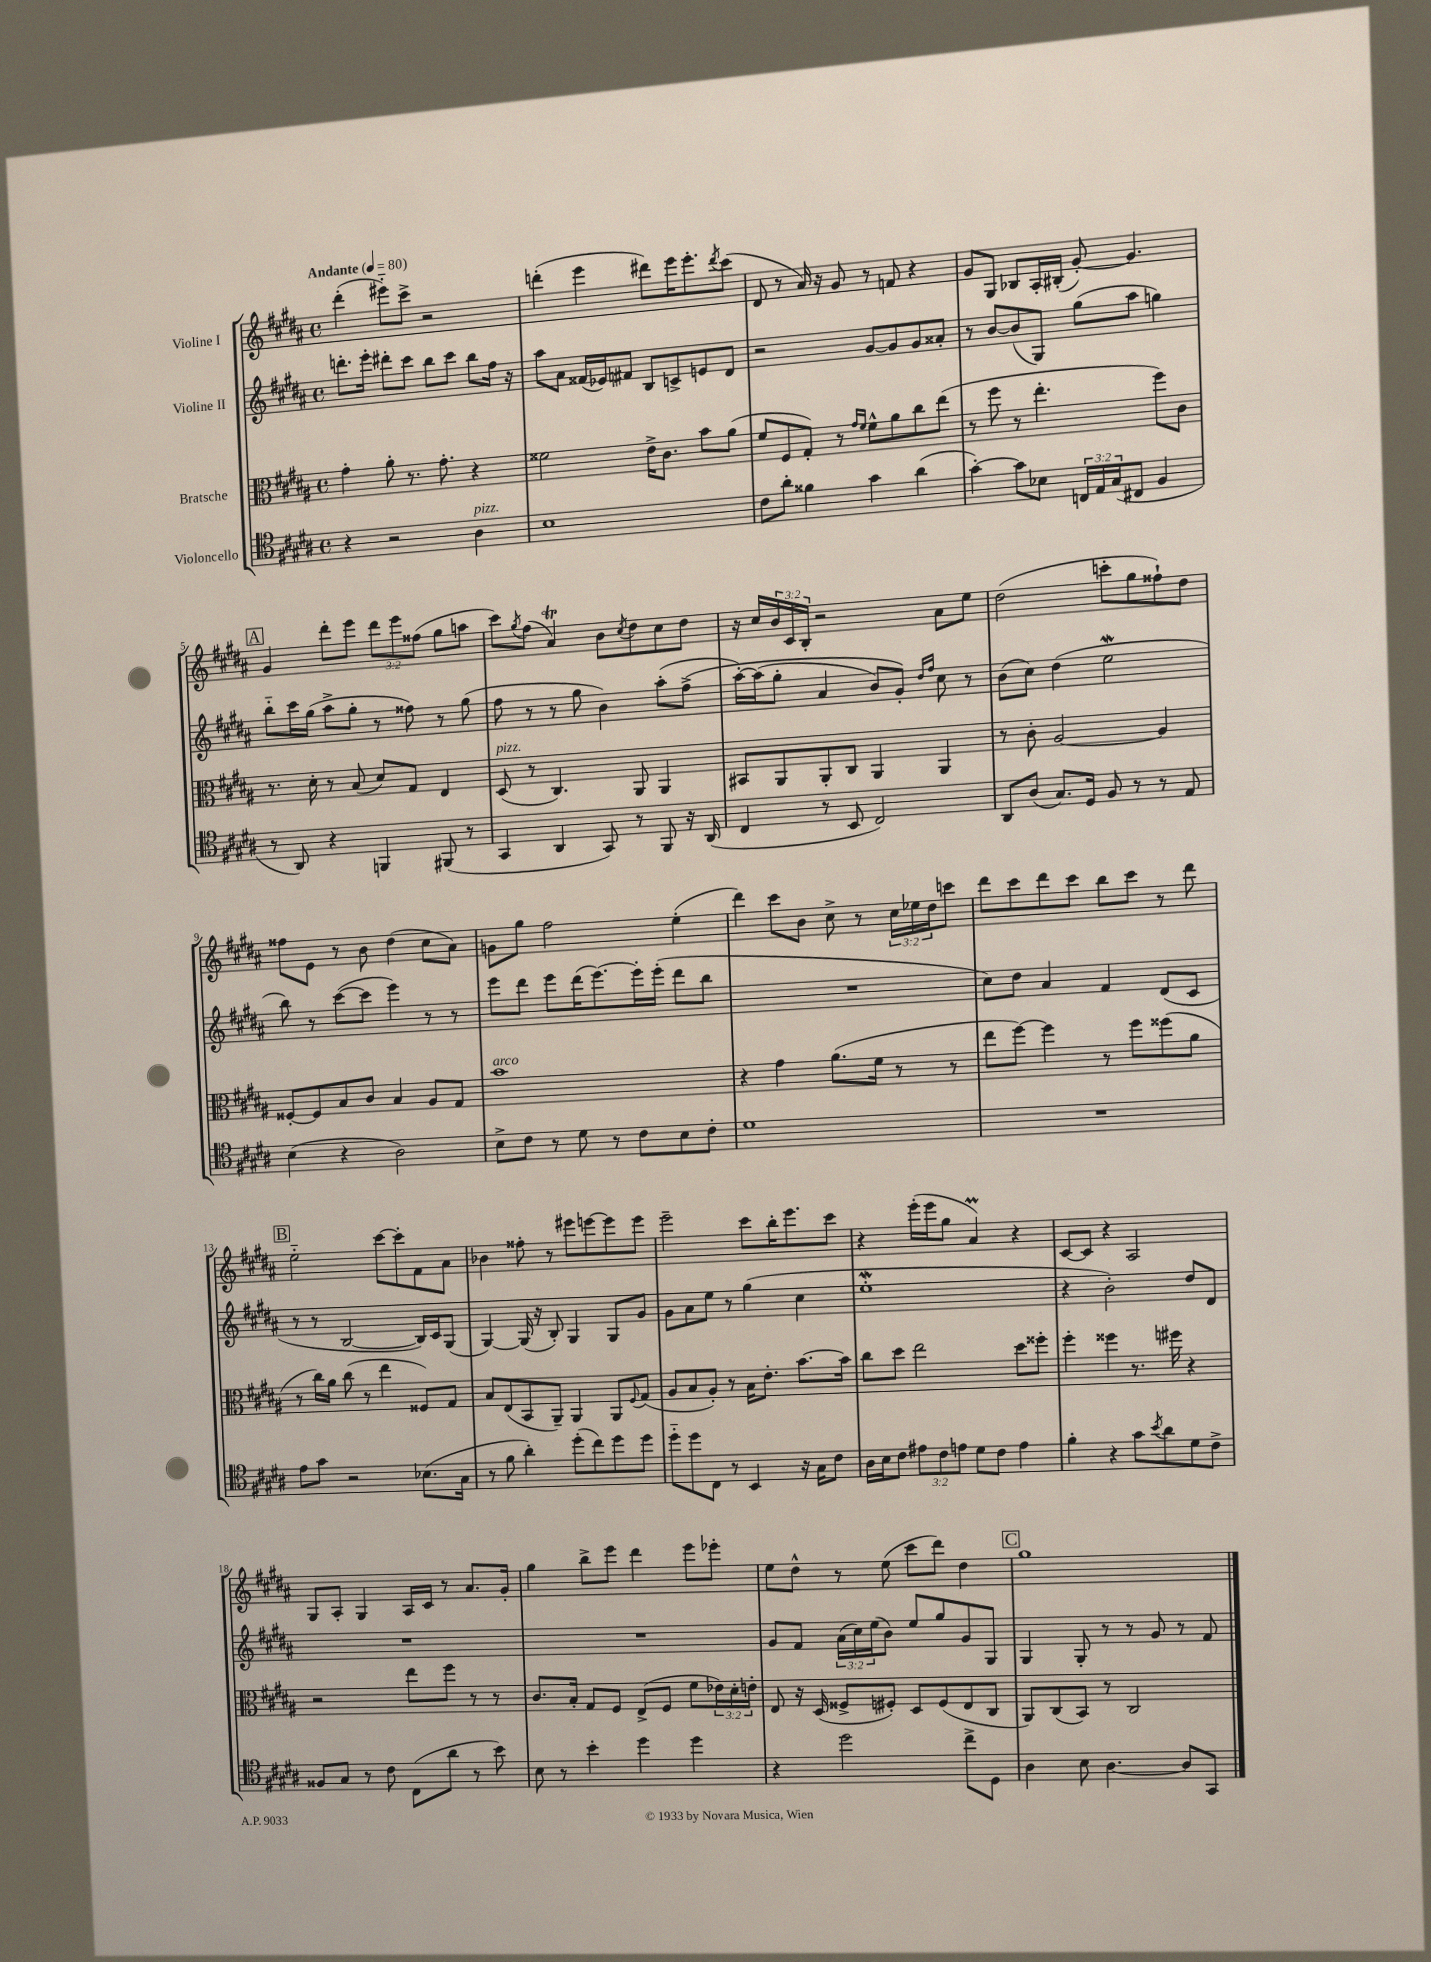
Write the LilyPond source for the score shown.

<<
\new StaffGroup <<
\new Staff = "s0" \with { instrumentName = "Violine I" } {
    \clef treble \key b \major \defaultTimeSignature \time 4/4 \override Staff.TupletNumber.text = #tuplet-number::calc-fraction-text \tempo "Andante" 4 = 80
    dis'''4-.( eis'''8-_) cis'''8-> r2 |
    d'''4-.( e'''4 dis'''8) e'''16 e'''8.-. \acciaccatura { dis'''8 } cis'''8( |
    dis'8 r8 ais'16) r16 gis'8 r8 f'8 r4 |
    gis'8 gis8 bes8 ais16-. bis16-.( gis'8~-.) gis'4. |
    \mark \markup { \box "A" } gis'4 dis'''8-. e'''8 \tuplet 3/2 { dis'''8 e'''8 fisis''8( } gis''8 a''8 |
    cis'''8) \acciaccatura { gis''8 } fis''8( ais'4\trill) b'8 \acciaccatura { cis''8 } dis''8 cis''8 dis''8 |
    r16 cis''16 \tuplet 3/2 { b'16 cis'16 b16-. } r2 ais'8 e''8 |
    dis''2( c'''8-. gis''8 fisis''8-!) dis''8 |
    fisis''8 e'8 r8 b'8 dis''4( cis''8 ais'8) |
    g'8 gis''8 fis''2 e''4-.( |
    dis'''4) cis'''8 b'8 cis''8-> r8 \tuplet 3/2 { cis''16 ees''16 dis''16 } c'''8 |
    dis'''8 cis'''8 dis'''8 cis'''8 b''8 cis'''8 r8 dis'''8 |
    \mark \markup { \box "B" } e''2-_ cis'''8~ cis'''8-. fis'8 ais'8 |
    bes'4 fisis''8-. r8 eis'''8 e'''8~ e'''8 e'''8 |
    e'''2-- cis'''8 b''16-. e'''8. cis'''8 |
    r4 e'''16-.( e'''16 gis''8 ais'4\prall) r4 |
    cis'8~ cis'8 r4 ais2 |
    gis8 ais8-. gis4 ais16 cis'16 r8 ais'8. gis'16-. |
    gis''4 b''8-> e'''8 dis'''4 e'''8 ees'''8-. |
    e''8 dis''8-^ r8 e''8( cis'''8 dis'''8) dis''4 |
    \mark \markup { \box "C" } gis''1 \bar "|." |
}
\new Staff = "s1" \with { instrumentName = "Violine II" } {
    \clef treble \key b \major \defaultTimeSignature \time 4/4 \override Staff.TupletNumber.text = #tuplet-number::calc-fraction-text
    d'''8.-. e'''16-. dis'''8-. cis'''8 b''8 cis'''8 b''8 fis''16 r16 |
    ais''8 ais'8 fisis'16( ees'16) fis'8 b8 c'8-> e'8 dis'8 |
    r2 gis'8~ gis'8 gis'8 aisis'8-. |
    r8 b'8~ b'8( gis8) gis''8( ais''8 g''4) |
    \mark \markup { \box "A" } b''8-_ cis'''16 gis''16( ais''8-> gis''8-. r8 fisis''8) r8 gis''8( |
    fis''8 r8 r8 gis''8 b'4) ais''8-.( fis''8->\( |
    ais''16~-.) ais''16( gis''8-. ais'4 b'8) gis'8-.\) \grace { dis''16 fis''16 } cis''8 r8 |
    b'8( cis''8) dis''4( e''2\mordent |
    b''8) r8 cis'''8~( cis'''8 e'''4) r8 r8 |
    e'''8 dis'''8 e'''8 dis'''16( e'''8.~) e'''16-. e'''16-.( dis'''8 b''8 |
    R1 |
    cis''8) dis''8 ais'4 fis'4 dis'8( cis'8 |
    \mark \markup { \box "B" } r8 r8 b2~ b16) cis'16 gis8( |
    gis4~) gis16( r16 b8-.) gis4 gis8 gis'8 |
    gis'8 ais'8 e''8 r8 gis''4( cis''4 |
    e''1-.\mordent |
    r4 b'2-.) dis''8 dis'8 |
    R1 |
    R1 |
    gis'8 fis'8 \tuplet 3/2 { ais'16( cis''16) e''16( } b'8) e''8 gis''8 gis'8 gis8 |
    \mark \markup { \box "C" } gis4 gis8-. r8 r8 gis'8 r8 fis'8 \bar "|." |
}
\new Staff = "s2" \with { instrumentName = "Bratsche" } {
    \clef alto \key b \major \defaultTimeSignature \time 4/4 \override Staff.TupletNumber.text = #tuplet-number::calc-fraction-text
    gis'4-. ais'8-. r8. gis'8.-. r4 |
    fisis'2 e'16-> cis'8. b'8 ais'8( |
    fis'8 fis8 gis8-.) r8 \grace { gis'16 fis'16 } fis'8-^ ais'8 cis''8 e''8( |
    r8 fis''8 r8 e''4.-. fis''8) cis'8 |
    \mark \markup { \box "A" } r8. dis'16-. r8 b8( dis'8) gis8 e4 |
    dis8^\markup { \italic "pizz." }( r8 cis4.) ais,8 ais,4 |
    bis,8 ais,8 ais,8-. cis8 ais,4 ais,4 |
    r8 cis'8-. ais2~ ais4 |
    fisis8~-. fisis8 b8 cis'8 b4 ais8 gis8 |
    b'1^\markup { \italic "arco" } |
    r4 gis'4 ais'8.( fis'16 r8 r8 |
    e''8 fis''8~) fis''4 r8 fis''8 fisis''8( ais'8 |
    \mark \markup { \box "B" } r8 cis''16) ais'16 cis''8( r8 e''4 fisis8) gis8 |
    b8 e8( b,8 ais,8--) ais,4 ais,8 \appoggiatura { fis8 } gis8( |
    ais8 b8 ais8-.) r8 b16 e'8.-. b'8.~ b'16 |
    cis''8 dis''8 e''2 dis''8 fisis''8-. |
    fis''4-. fisis''4 r8. fis''16 r4 |
    r2 e''8 fis''8 r8 r8 |
    cis'8. b16-. gis8 fis8 e8->( fis8 fis'8 \tuplet 3/2 { ees'16) dis'16-. e'16-. } |
    e8 r16 dis16( fisis8-> fis8-.) dis8 fis8( e8 cis8 |
    \mark \markup { \box "C" } ais,8) cis8( b,8) r8 cis2 \bar "|." |
}
\new Staff = "s3" \with { instrumentName = "Violoncello" } {
    \clef tenor \key b \major \defaultTimeSignature \time 4/4 \override Staff.TupletNumber.text = #tuplet-number::calc-fraction-text
    r4 r2 ais4^\markup { \italic "pizz." } |
    b1 |
    cis'8 ais'8-. fisis'4 gis'4 ais'4( |
    gis'4~-.) gis'8 bes8 \tuplet 3/2 { c16 e16 gis16( } cis8 fis4 |
    \mark \markup { \box "A" } r8 ais,8) r4 f,4 fis,8( r8 |
    gis,4 ais,4 gis,8) r8 fis,8 r16 ais,16( |
    cis4 r8 b,8 cis2) |
    ais,8 ais8( gis8.) dis16 fis8 r8 r8 e8 |
    b4( r4 ais2) |
    b8-> cis'8 r8 dis'8 r8 cis'8 b8 cis'8-. |
    dis'1 |
    R1 |
    \mark \markup { \box "B" } e'8 gis'8 r2 bes8.( gis16 |
    r8 fis'8 ais'4-.) dis''8-.( cis''8) dis''8 dis''8 |
    dis''8-_ dis''8 cis8 r8 b,4 r16 gis16 cis'8 |
    ais16 b16 cis'8 \tuplet 3/2 { eis'8 cis'8 e'8 } dis'8 cis'8 e'4 |
    fis'4-. r4 gis'8 \acciaccatura { b'8 } ais'8 dis'8 cis'8-> |
    fisis8 gis8 r8 cis'8 cis8( ais'8 r8 b'8) |
    b8 r8 b'4-. dis''4 dis''4 |
    r4 dis''2 cis''8-> dis8 |
    \mark \markup { \box "C" } ais4 b8 ais4.~ ais8 gis,8 \bar "|." |
}
>>
>>
